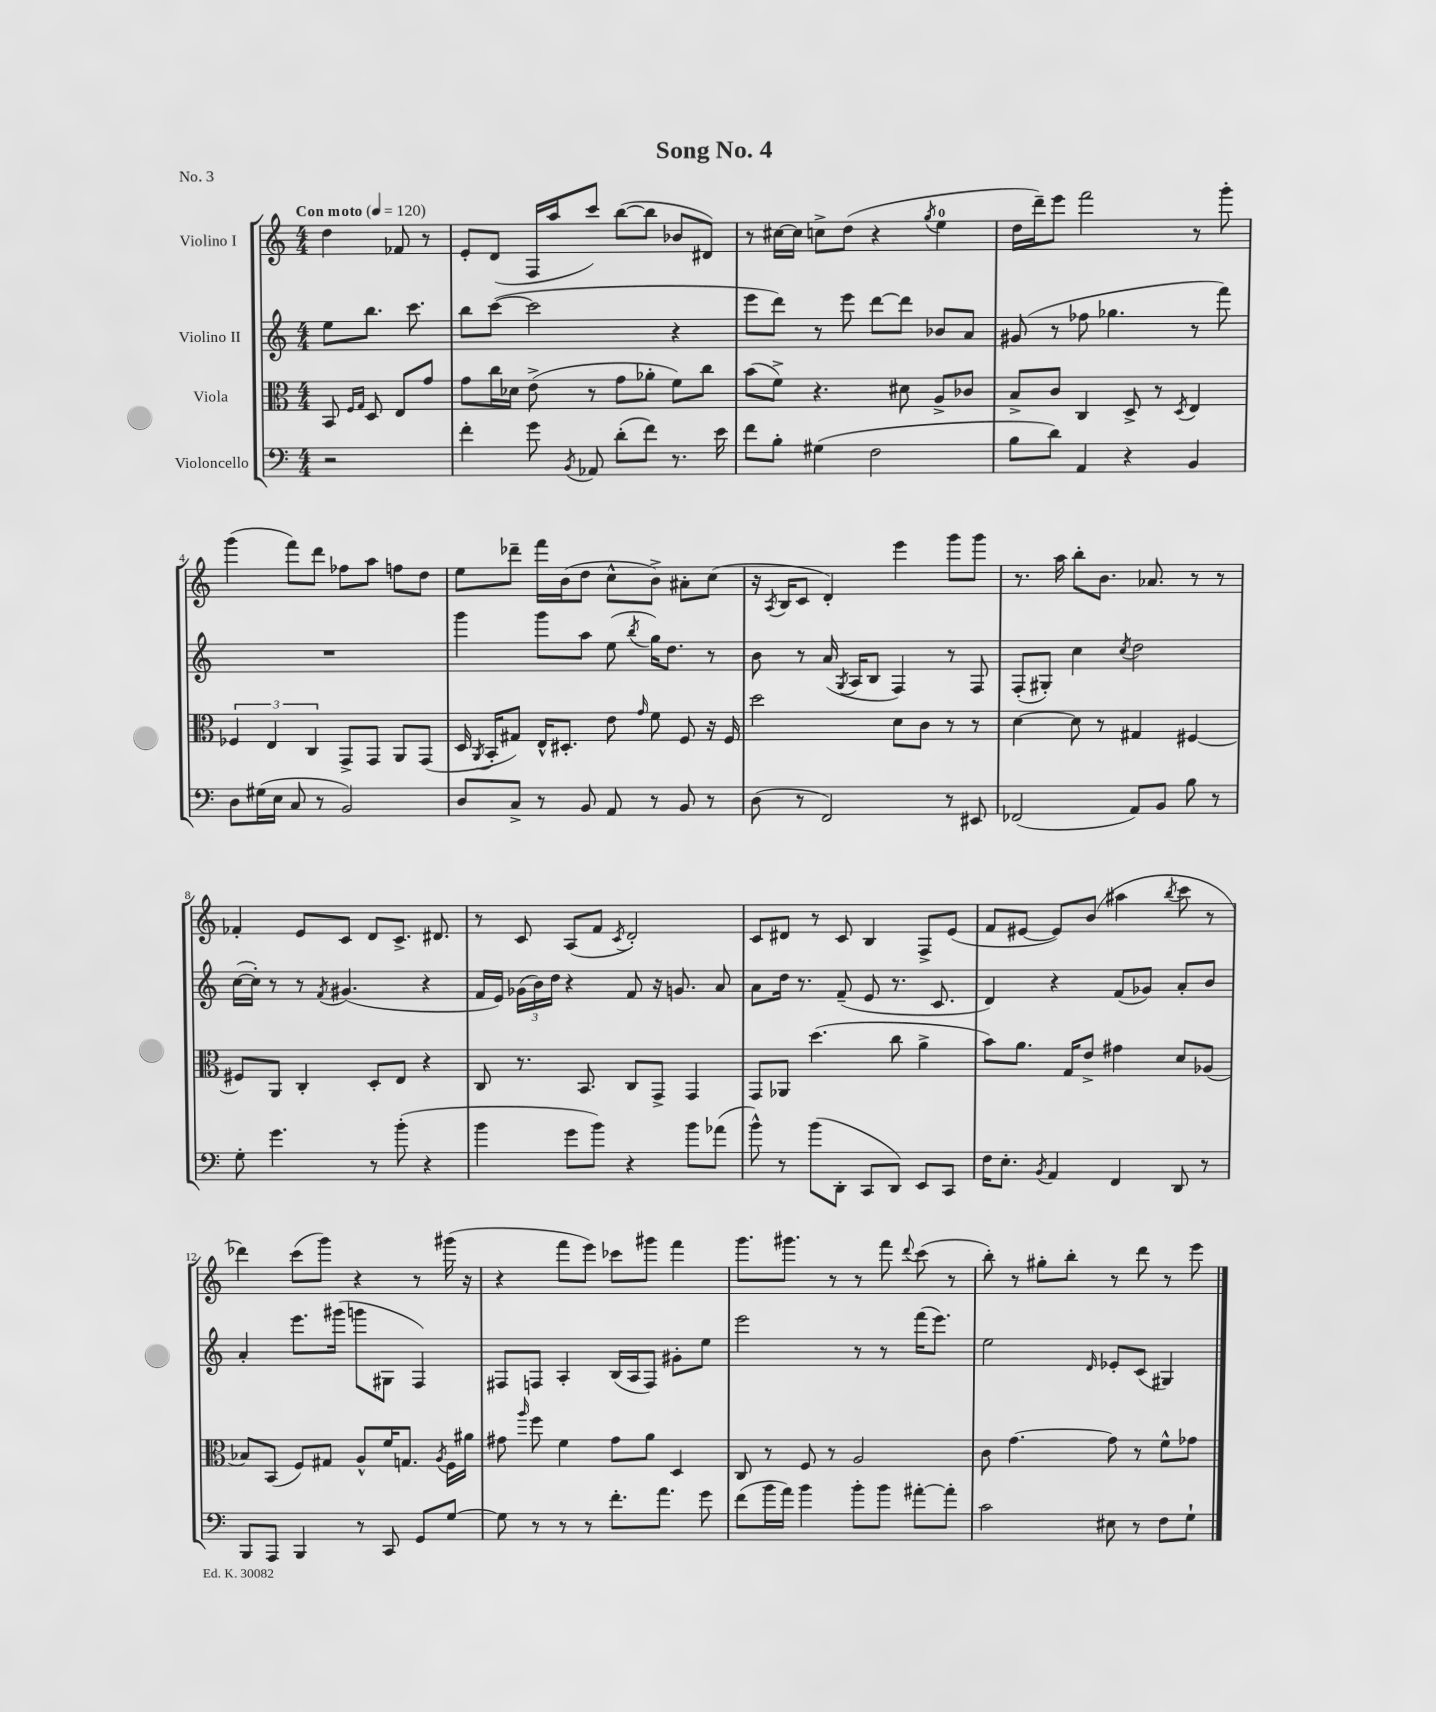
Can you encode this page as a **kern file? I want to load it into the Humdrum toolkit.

**kern	**kern	**kern	**kern
*part4	*part3	*part2	*part1
*staff4	*staff3	*staff2	*staff1
*I"Violoncello	*I"Viola	*I"Violino II	*I"Violino I
*clefF4	*clefC3	*clefG2	*clefG2
*k[]	*k[]	*k[]	*k[]
*M4/4	*M4/4	*M4/4	*M4/4
*MM120	*MM120	*MM120	*MM120
=	=	=	=
!	!	!	!LO:TX:a:B:t=Con moto
2r	8BB/	8ee\L	4dd\
.	16qqF/LL	.	.
.	16qqG/JJ	.	.
.	8D/	8.bb\J	.
.	8E/L	.	8f-X/
.	.	8.ccc\	.
.	8g/J	.	8r
=1	=1	=1	=1
4f'\	8g\L	8bb\L	8e'/L
.	16cc\L	([8ccc\J	(8d/J
.	16d-X\JJ	.	.
8g\	(8e^\	2ccc\]	16F/LL
.	.	.	16aa/J
8qBB/	.	.	.
8AA-X/	8r	.	8ccc/J)
(8d'\L	8g\L	.	([8bb\L
8f\J)	8a-X'\J	.	8bb\J]
8.r	8f\L)	4r	8b-X/L
.	8cc\J	.	8d#X/J)
16e\	.	.	.
=2	=2	=2	=2
8f\L	(8b\L	8eee\L	8r
8B'\J	8f^\J)	8ddd\J)	[16cc#X\LL
.	.	.	16cc#\JJ]
(4G#X\	4.r	8r	8ccn^\L
.	.	8eee\	(8dd\J
2F\	.	[8ddd\L	4r
.	8d#X\	8ddd\J]	.
.	.	.	8qgg/
.	8A^/L	8b-X/L	4ee\
.	8c-X/J	8a/J	.
=3	=3	=3	=3
8B\L	8B^/L	(8g#X/	16dd\LL
.	.	.	16ddd~\J)
8d\J)	8c/J	8r	8eee\J
4AA/	4C/	8ff-X\	2fff\
.	.	4.gg-X\	.
4r	8D^/	.	.
.	8r	.	.
.	8qD/	.	.
4BB/	4E/	8r	8r
.	.	8fff\)	8ggg'\
!!LO:LB:g=z
=4	=4	=4	=4
8D\L	6F-X/	1r	(4ggg\
(16G#X\L	.	.	.
.	6E/	.	.
16E\JJ	.	.	.
8C/	.	.	8fff\L)
.	6C/	.	.
8r	.	.	8ddd\J
2BB/)	8GG^/L	.	8ff-X\L
.	8GG/J	.	8aa\J
.	8AA/L	.	8ffn\L
.	(8GG/J	.	8dd\J
=5	=5	=5	=5
8D/L	16D/	4ggg\	8ee\L
.	8qAA/	.	.
.	16BB'/KL	.	.
8C^/J	8G#X/J)	.	8ddd-X~\J
8r	16E^^/KL	8ggg\L	16fff\LL
.	8.D#X'/J	.	(16b\J
8BB/	.	8aa\J	8dd\J
8AA/	8e\	(8ee\	8cc^^\L
.	16qqg/	8qbb/	.
8r	8f\	16gg\KL)	8b^\J)
.	.	8.dd\J	.
8BB/	8F/	.	8a#X'\L
8r	16r	8r	(8cc\J
.	16F/	.	.
=6	=6	=6	=6
(8D\	2dd\	8b\	16r
.	.	.	8qA/
.	.	.	16B/KL
8r	.	8r	8c/J
2FF/)	.	(16a/	4d'/)
.	.	8qG/	.
.	.	16A/KL	.
.	.	8B/J	.
.	8d\L	4F/)	4eee\
.	8c\J	.	.
8r	8r	8r	8ggg\L
8EE#X/	8r	8F/	8ggg\J
=7	=7	=7	=7
(2FF-X/	[4d\	(8F'/L	8.r
.	.	8G#X'/J)	.
.	.	.	16aa\
.	8d\]	4cc\	8bb'\L
.	8r	.	8.b\J
.	.	8qcc/	.
8AA/L)	4G#X/	2dd\	.
.	.	.	8.a-X/
8BB/J	.	.	.
8B\	[4F#X/	.	8r
8r	.	.	8r
!!LO:LB:g=z
=8	=8	=8	=8
8G'\	8F#X/L]	([16cc\LL	4f-X'/
.	.	16cc'\JJ])	.
4.g\	8AA/J	8r	.
.	4C'/	8r	8e/L
.	.	8qf/	.
.	.	(4.g#X/	8c/J
8r	8D'/L	.	8d/L
(8b'\	8E/J	.	8.c^/J
4r	4r	4r	.
.	.	.	8.d#X/
=9	=9	=9	=9
4b\	8C/	16f/LL	8r
.	.	16e/JJ)	.
.	8.r	(24g-X\LL	8c/
.	.	24b\)	.
.	.	24dd\JJ	.
8g\L	.	4r	(8A/L
.	8.BB/	.	.
8b\J)	.	.	8f/J
.	.	.	8qc/
4r	8C/L	8f/	2d'/)
.	8GG^/J	16r	.
.	.	8.gn/	.
8b\L	4GG/	.	.
(8a-X\J	.	8a/	.
=10	=10	=10	=10
8b^^\)	8GG/L	8a\L	8c/L
8r	8AA-X/J	16dd\Jk	8d#X/J
.	.	8.r	.
(8b\L	(4.dd\	.	8r
8DD'\J	.	(8f~/	8c/
8CC/L	.	8e/	4B/
8DD/J)	8cc\	8.r	.
8EE/L	4a^\	.	8F^/L
.	.	8.c/	.
8CC/J	.	.	(8e/J
=11	=11	=11	=11
16F\KL	8b\L)	4d/)	8f/L
8.E'\J	.	.	.
.	8.a\J	.	[8e#X/J
8qBB/	.	.	.
4AA/	.	4r	8e#/L])
.	16G/KL	.	.
.	8e^/J	.	(8b/J
4FF/	4g#X\	(8f/L	4aa#X\
.	.	8g-X/J)	.
.	.	.	8qbb/
8DD/	8d/L	8a'/L	8ccc\
8r	(8A-X/J	8b/J	8r
!!LO:LB:g=z
=12	=12	=12	=12
8BBB/L	8B-X/L)	4a'/	4ddd-X\)
8AAA/J	(8BB/J	.	.
4BBB/	8F/L)	8.eee\L	(8ccc\L
.	8G#X/J	.	8ggg\J)
.	.	(16ggg#X\Jk	.
8r	8A^^/L	8gggn\L	4r
8CC/	16f/K	8G#X\J	.
.	8.Gn/J	.	.
8GG/L	.	4F/)	8r
.	8qA/	.	.
[8G/J	16F\LL	.	(16ggg#X\
.	16a#X\JJ	.	16r
=13	=13	=13	=13
8G\]	8g#X\	8F#X/L	4r
.	16qqaa/	.	.
8r	8ff\	8Fn/J	.
8r	4f\	4A'/	8fff\L
8r	.	.	8eee\J)
8.f'\L	8g#\L	(16B/LL	8ccc-X\L
.	.	16A/J	.
.	8a\J	8F/J)	8ggg#X\J
8.a\J	.	.	.
.	4D/	8g#X'\L	4fff\
8g\	.	8ee\J	.
=14	=14	=14	=14
(8f\L	8C/	2eee\	8.ggg\L
16b\L	8r	.	.
16a\JJ)	.	.	8.ggg#X\J
4b\	8F/	.	.
.	8r	.	8r
8b'\L	2A/	8r	8r
8b\J	.	8r	8fff\
.	.	.	8qqddd/
[8a#X'\L	.	(16fff\KL	(8ccc\
.	.	8.eee\J)	.
8a#'\J]	.	.	8r
=15	=15	=15	=15
2c\	8c\	2ee\	8bb'\)
.	[4.g\	.	8r
.	.	.	8gg#X'\L
.	.	.	8bb'\J
.	.	16qqd/	.
8E#X\	8g\]	8e-X'/L	8r
8r	8r	(8c/J	8ddd\
8F\L	8f^^\L	4G#X/)	8r
8G`\J	8g-X\J	.	8eee\
==	==	==	==
*-	*-	*-	*-
